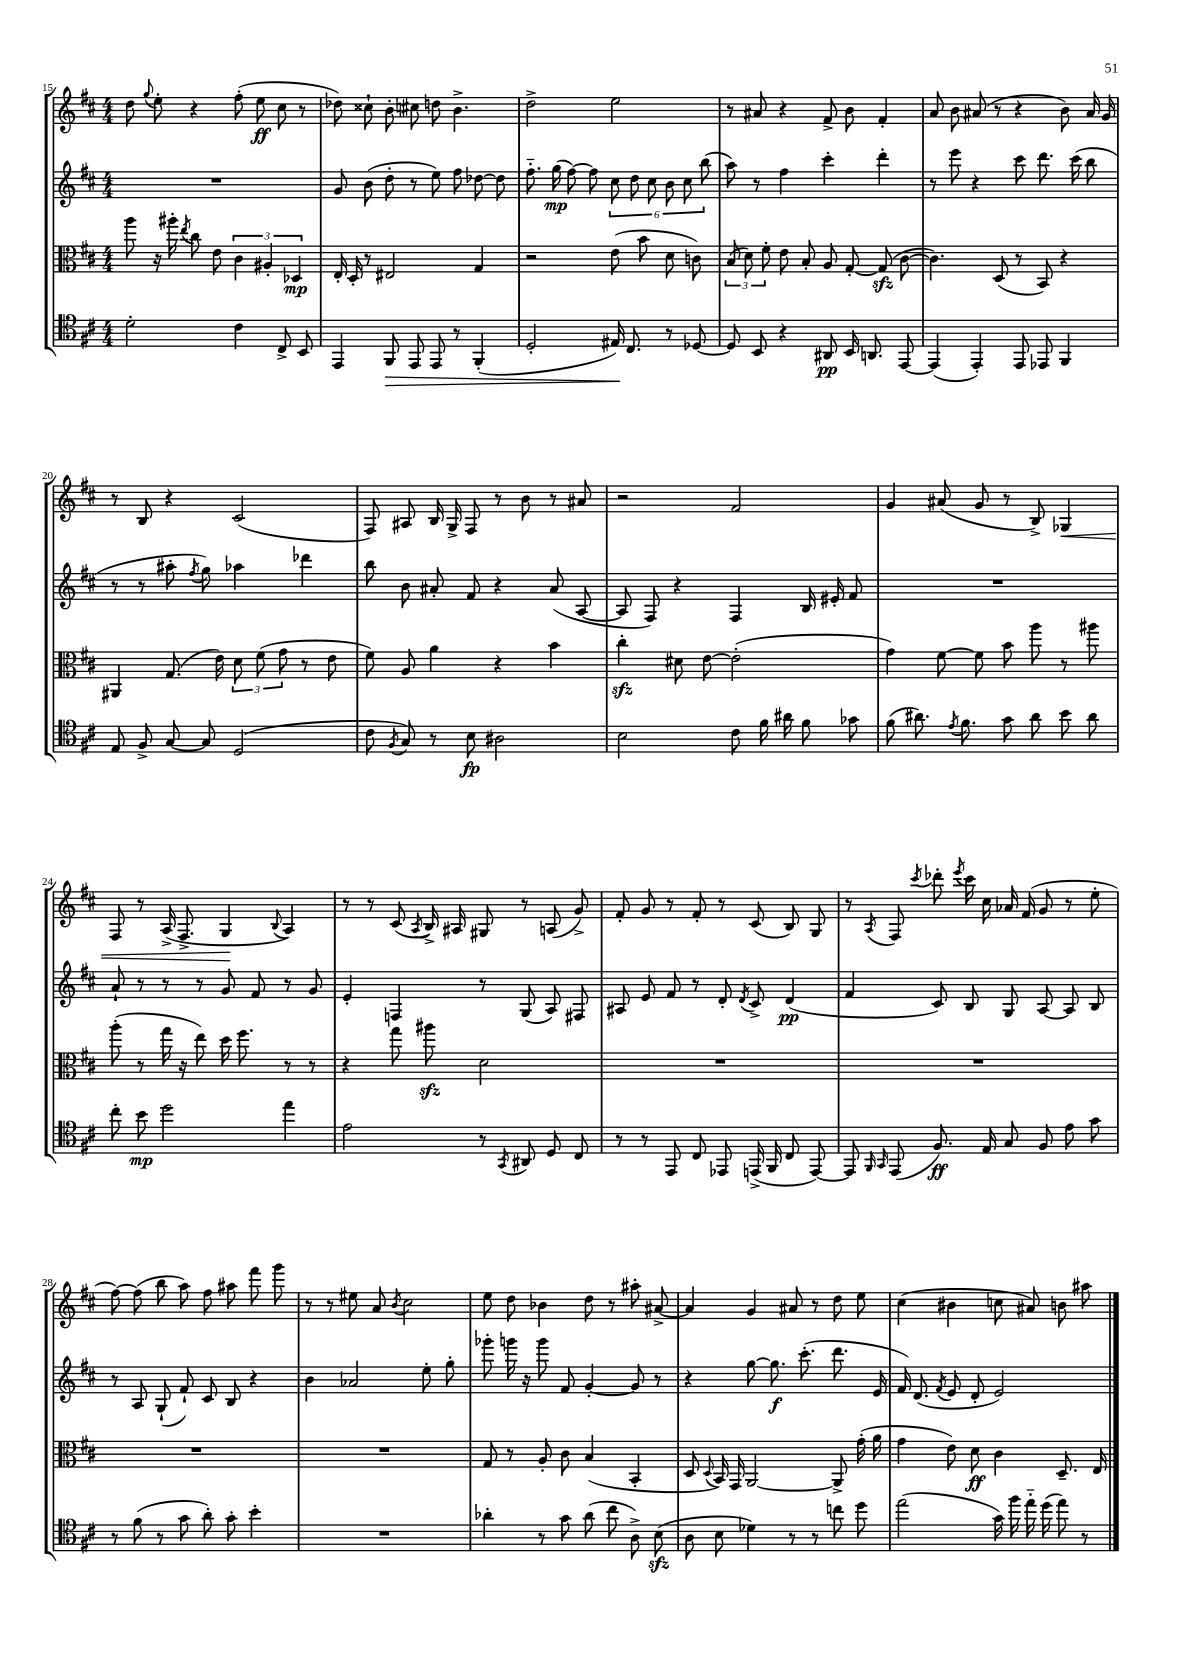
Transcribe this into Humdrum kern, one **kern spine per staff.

**kern	**kern	**kern	**kern
*staff4	*staff3	*staff2	*staff1
*clefC4	*clefC3	*clefG2	*clefG2
*k[f#c#]	*k[f#c#]	*k[f#c#]	*k[f#c#]
*M4/4	*M4/4	*M4/4	*M4/4
2d'	8aa	1r	8dd
.	.	.	8qqgg
.	16r	.	8ee'
.	16aa#'	.	.
.	8qee	.	.
.	8cc#	.	4r
.	8e	.	.
4c#	6c#	.	(8ff#'
.	.	.	8ee
.	6A#'	.	.
8C#^	.	.	8cc#
.	6D-	.	.
8BB	.	.	8r
=	=	=	=
4EE	16E'	8g	8dd-)
.	16D'	.	.
.	8r	(8b	8cc##`
8FF#	2E#	8dd'	8b'
8EE	.	8r	8cc#
8EE	.	8ee)	8dd
8r	.	8ff#	4.b^
(4FF#'	4G	[8dd-	.
.	.	8dd-]	.
=	=	=	=
2D'	2r	8.ff#'~	2dd^
.	.	(16gg	.
.	.	[8ff#)	.
.	.	8ff#]	.
16E#)	(8e	12cc#	2ee
8.C#	.	.	.
.	.	12dd	.
.	8b	.	.
.	.	12cc#	.
8r	8d	12b	.
.	.	12cc#	.
[8D-	8c)	.	.
.	.	(12bb	.
=	=	=	=
8D-]	(12B	8aa)	8r
.	12d)	.	.
8BB	.	8r	8a#
.	12f#'	.	.
4r	8e	4ff#	4r
.	8B'	.	.
8AA#	8A	4ccc#'	8f#^
16BB	[8G'	.	8b
8.AA	.	.	.
.	(8G]	4ddd'	4f#'
[8EE	[8c#	.	.
=	=	=	=
(4EE]	4.c#])	8r	8a
.	.	8eee	8b
4EE')	.	4r	(8a#
.	(8D	.	8r
8EE	8r	8ccc#	4r
8EE-	8BB)	8.ddd	.
4FF#	4r	.	8b)
.	.	(16ccc#	.
.	.	8bb	16a#
.	.	.	16g
=	=	=	=
8E	4AA#	8r	8r
8F#^	.	8r	8B
[8G	(8.G	8aa#'	4r
.	.	8qff#	.
8G]	.	8gg)	.
.	16e)	.	.
(2D	12d	4aa-	(2c#
.	(12f#	.	.
.	12g	.	.
.	8r	4ddd-	.
.	8e	.	.
=	=	=	=
8c#	8f#)	8bb	8F#)
8qF#	.	.	.
8G)	8A	8b	8A#
8r	4a	8a#'	16B
.	.	.	16G^
8B	.	8f#	8F#
2A#	4r	4r	8r
.	.	.	8b
.	4b	(8a#	8r
.	.	[8A	8a#
=	=	=	=
2B	4cc#'	8A]	2r
.	.	8F#)	.
.	8d#	4r	.
.	[8e	.	.
8c#	(2e']	4F#	2f#
16f#	.	.	.
16a#	.	.	.
8f#	.	16B	.
.	.	16e#'	.
8g-	.	8f#	.
=	=	=	=
(8f#	4g)	1r	4g
8.a#)	.	.	.
.	[8f#	.	(8a#
8qe	.	.	.
8.f#	.	.	.
.	8f#]	.	8g
8g	8b	.	8r
8a#	8aa	.	8B^)
8b	8r	.	4G-
8a#	8aa#	.	.
=	=	=	=
8cc#'	(8aa'	8a`	8F#
8b	8r	8r	8r
2dd	16gg	8r	(16A^
.	16r	.	8.F#^
.	8ee)	8r	.
.	16dd	8g	4G
.	8.ff#	.	.
.	.	8f#	.
.	.	.	8qqB
4ee	8r	8r	4A)
.	8r	8g	.
=	=	=	=
2e	4r	4e'	8r
.	.	.	8r
.	8gg	4F	(8c#
.	.	.	8qA
.	8aa#	.	16B^)
.	.	.	16A#
8r	2d	8r	8G#
8qGG	.	.	.
8AA#	.	(8G	8r
8D	.	8A)	(8A
8C#	.	8F#	8g^)
=	=	=	=
8r	1r	8A#	8f#'
8r	.	8e	8g
8EE	.	8f#	8r
8C#	.	8r	8f#'
8EE-	.	8d'	8r
.	.	8qd	.
(16EE^	.	8c#^	(8c#
16FF#	.	.	.
8C#	.	(4d	8B)
[8EE)	.	.	8G
=	=	=	=
8EE]	1r	4f#	8r
16qqFF#	.	.	.
16qqGG	.	.	8qA
(8EE	.	.	8F#
.	.	.	8qccc#
8.F#)	.	8c#)	8ddd-'
.	.	.	8qeee
.	.	8B	16ccc#
16E	.	.	16cc#
8G	.	8G	16a-
.	.	.	(16f#
8F#	.	[8A	8g
8e	.	8A]	8r
8g	.	8B	8ee'
=	=	=	=
8r	1r	8r	[8ff#)
(8f#	.	8A	(8ff#]
8r	.	(8G`	8bb
8g	.	8f#`)	8aa)
8a')	.	8c#	8ff#
8g'	.	8B	8aa#
4b'	.	4r	8fff#
.	.	.	8ggg
=	=	=	=
1r	1r	4b	8r
.	.	.	8r
.	.	2a-	8ee#
.	.	.	8a
.	.	.	8qb
.	.	.	2cc#
.	.	8ee'	.
.	.	8gg'	.
=	=	=	=
4a-'	8G	8ggg-'	8ee
.	8r	16ggg	8dd
.	.	16r	.
8r	8A'	8ggg	4b-
8g	8c#	8f#	.
(8a-	(4B	[4g'	8dd
8cc#	.	.	8r
8A^)	4BB'	8g]	8aa#'
(8B	.	8r	[8a#^
=	=	=	=
8A	8D	4r	4a#]
.	8qqD	.	.
8B	16BB)	.	.
.	16GG	.	.
4d-)	[2AA	[8gg	4g
.	.	8.gg]	.
8r	.	.	8a#
.	.	(8.ccc#'	.
8r	.	.	8r
8cc	8AA^]	8.ddd	8dd
8dd	(16g'	.	8ee
.	16a	16e	.
=	=	=	=
(2ee	4g	16f#)	(4cc#
.	.	(8.d	.
.	.	8qf#	.
.	8e)	8e	4b#
.	8d	8d'	.
16g)	4c#	2e)	8cc
16ff#	.	.	.
16ee'~	.	.	8a#)
(16dd	.	.	.
8ee)	8.D~	.	8b
8r	.	.	8aa#
.	16E	.	.
==	==	==	==
*-	*-	*-	*-
